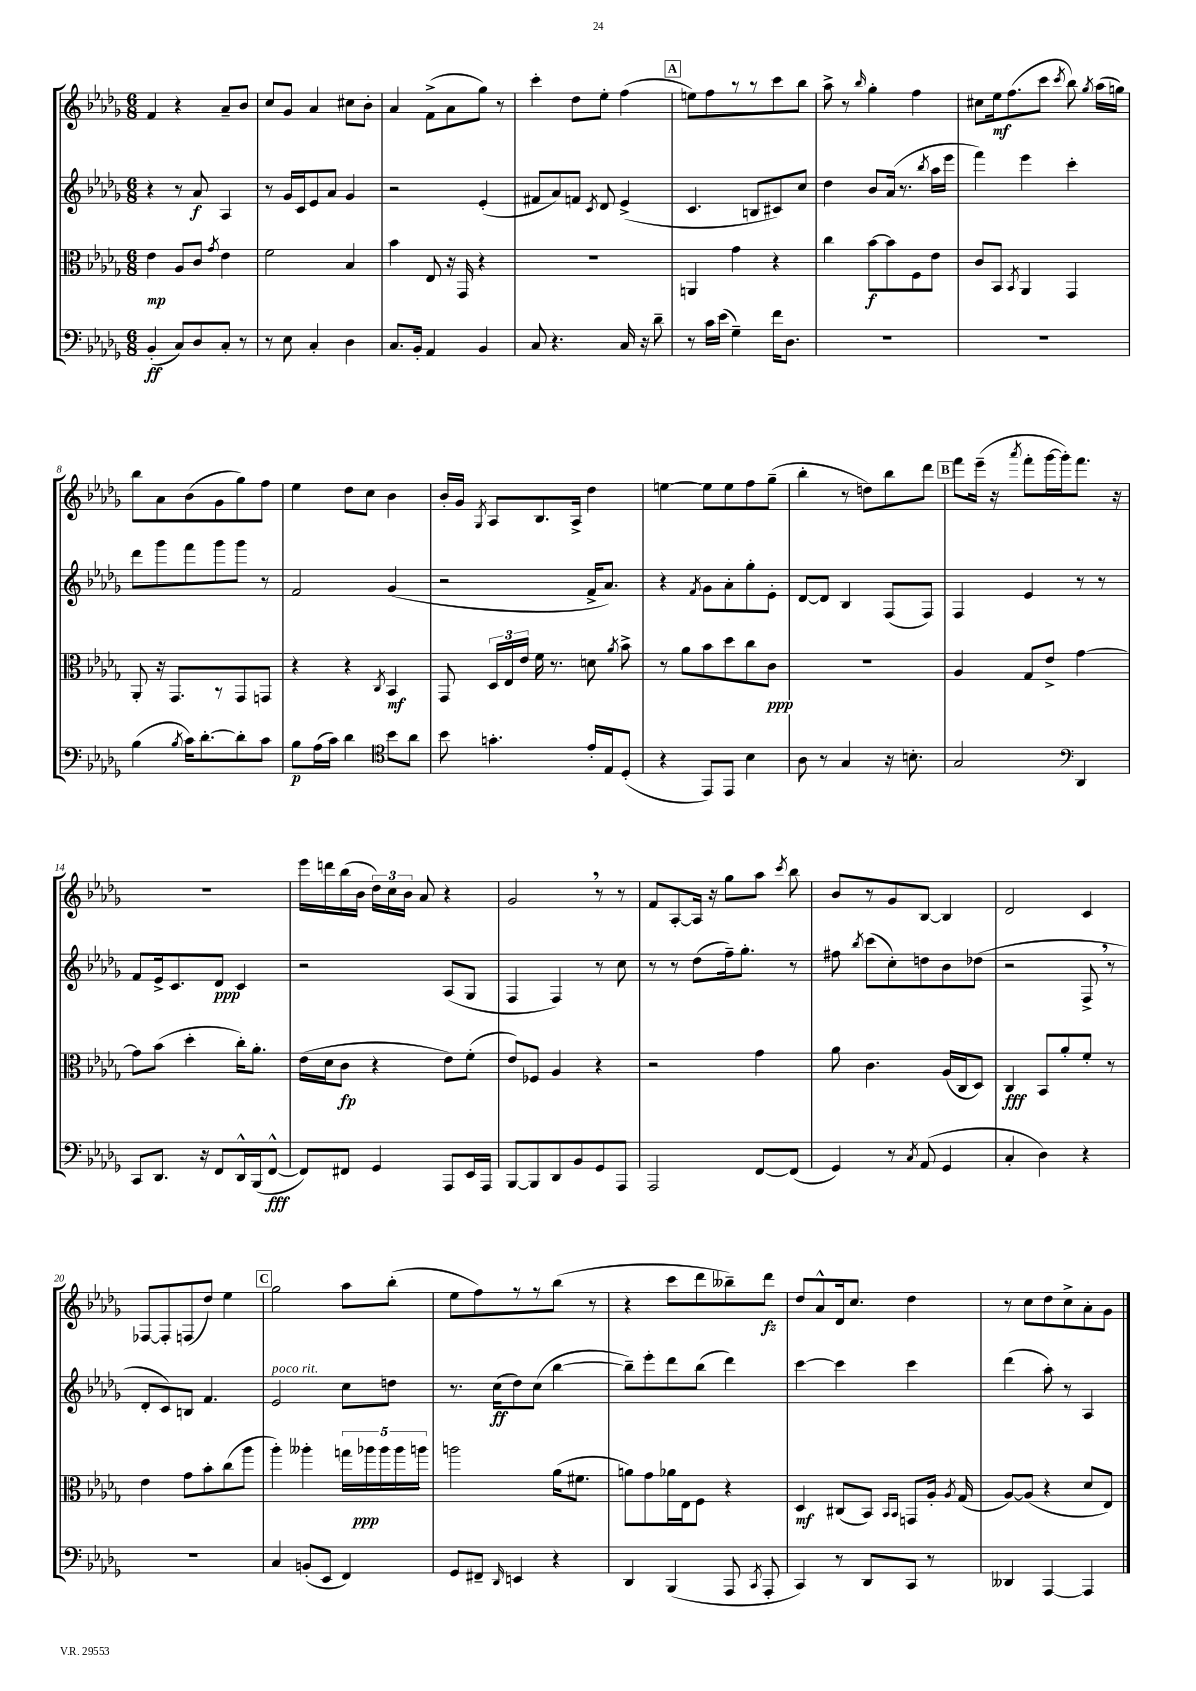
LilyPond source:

<<
\new StaffGroup <<
\new Staff = "s0" {
    \clef treble \key des \major \numericTimeSignature \time 6/8
    \autoBeamOff f'4 r4 aes'8[-- bes'8] |
    c''8[ ges'8] aes'4 cis''8[ bes'8]-. |
    aes'4 f'8[->( aes'8 ges''8]) r8 |
    c'''4-. des''8[ ees''8]-. f''4( |
    \mark \markup { \box "A" } e''8[) f''8 r8 r8 c'''8 bes''8] |
    aes''8-> r8 \grace { bes''16 } ges''4-. f''4 |
    cis''8[ ees''16\mf f''8.( c'''8] \acciaccatura { c'''8 } bes''8) \acciaccatura { ges''8 } aes''16[( g''16]) |
    bes''8[ aes'8 bes'8( ges'8 ges''8) f''8] |
    ees''4 des''8[ c''8] bes'4 |
    bes'16[-. ges'16] \acciaccatura { ges8 } aes8[ bes8. aes16]-> des''4 |
    e''4~ e''8[ e''8 f''8 ges''8]--( |
    bes''4-. r8 d''8[) bes''8 des'''8] |
    \mark \markup { \box "B" } f'''8[ ees'''16]--( r16 \acciaccatura { aes'''8 } f'''8[-. ges'''16~ ges'''16-.) f'''8.] r16 |
    R2. |
    ees'''16[ d'''16 bes''16( bes'16] \tuplet 3/2 { des''16[) c''16 bes'16] } aes'8 r4 |
    ges'2 \breathe r8 r8 |
    f'8[ aes8~-. aes16] r16 ges''8[ aes''8] \acciaccatura { c'''8 } bes''8 |
    bes'8[ r8 ges'8 bes8]~ bes4 |
    des'2 c'4 |
    fes8[~ fes8-. f8( des''8]) ees''4 |
    \mark \markup { \box "C" } ges''2 aes''8[ bes''8]-.( |
    ees''8[ f''8) r8 r8 bes''8]( r8 |
    r4 c'''8[ des'''8 beses''8--) des'''8]\fz |
    des''8[ aes'8-^ des'16 c''8.] des''4 |
    r8 c''8[ des''8 c''8-> aes'8-. ges'8] \bar "|." |
}
\new Staff = "s1" {
    \clef treble \key des \major \numericTimeSignature \time 6/8
    \autoBeamOff r4 r8 aes'8\f aes4 |
    r8 ges'16[ c'16 ees'8 aes'8] ges'4 |
    r2 ees'4-.( |
    fis'8[ aes'8) f'8] \acciaccatura { c'8 } des'8 ees'4->( |
    \mark \markup { \box "A" } c'4. b8[ cis'8) c''8] |
    des''4 bes'8[ aes'16]( r8. \acciaccatura { bes''8 } aes''16[ ees'''16] |
    f'''4) ees'''4 c'''4-. |
    des'''8[ ges'''8 f'''8 ges'''8 ges'''8] r8 |
    f'2 ges'4( |
    r2 f'16[-> aes'8.]) |
    r4 \acciaccatura { f'8 } ges'8[ aes'8-. ges''8-. ees'8]-. |
    des'8[~ des'8] bes4 f8[( f8]) |
    \mark \markup { \box "B" } f4 ees'4 r8 r8 |
    f'8[ ees'16-> c'8. des'8]\ppp c'4 |
    r2 aes8[( ges8] |
    f4 f4) r8 c''8 |
    r8 r8 des''8[( f''16--) ges''8.]-. r8 |
    fis''8 \acciaccatura { bes''8 } c'''8[( c''8-.) d''8 bes'8 des''8]( |
    r2 f8-> \breathe r8 |
    des'8[-. c'8) b8] f'4. |
    \mark \markup { \box "C" } ees'2^\markup { \italic "poco rit." } c''8[ d''8] |
    r8. c''16[\ff( des''8) c''8]( bes''4~ |
    bes''8[--) ees'''8-. des'''8 bes''8]( des'''4) |
    c'''4~ c'''4 c'''4 |
    des'''4( aes''8-.) r8 aes4 \bar "|." |
}
\new Staff = "s2" {
    \clef alto \key des \major \numericTimeSignature \time 6/8
    \autoBeamOff ees'4\mp aes8[ c'8] \acciaccatura { ges'8 } ees'4 |
    f'2 bes4 |
    bes'4 ees8 r16 ges,16 r4 |
    R2. |
    \mark \markup { \box "A" } a,4 ges'4 r4 |
    c''4 bes'8[~\f bes'8 f8 ees'8] |
    c'8[ bes,8] \acciaccatura { bes,8 } aes,4 ges,4 |
    aes,8-. r16 ges,8.[ r8 ges,8 g,8] |
    r4 r4 \acciaccatura { c8 } bes,4\mf |
    ges,8 \tuplet 3/2 { des16[ ees16 ees'16] } f'16 r8. d'8 \acciaccatura { aes'8 } bes'8-> |
    r8 aes'8[ bes'8 des''8 c''8 c'8]\ppp |
    R2. |
    \mark \markup { \box "B" } aes4 ges8[ ees'8]-> ges'4~ |
    ges'8[ bes'8]( des''4-. c''16[-.) aes'8.]-. |
    ees'16[( des'16 c'8]\fp r4 ees'8[) f'8]-.( |
    ees'8[) fes8] aes4 r4 |
    r2 ges'4 |
    aes'8 c'4. aes16[( c16 des8]) |
    c4\fff bes,8[ aes'8-. f'8]-. r8 |
    ees'4 ges'8[ bes'8-. c''8( aes''8] |
    \mark \markup { \box "C" } aes''4-.) aeses''4-. \tuplet 5/4 { g''16[ aes''16\ppp aes''16 aes''16 a''16] } |
    a''2 aes'16[( fis'8.] |
    a'8[) ges'8 aes'16 ees16 f8] r4 |
    des4\mf cis8[( bes,8]) \grace { bes,16[ bes,16] } g,8[ aes16]-. \acciaccatura { aes8 } ges16( |
    aes8[~) aes8]( r4 des'8[ ees8]) \bar "|." |
}
\new Staff = "s3" {
    \clef bass \key des \major \numericTimeSignature \time 6/8
    \autoBeamOff bes,4-.\ff( c8[) des8 c8]-. r8 |
    r8 ees8 c4-. des4 |
    c8.[ bes,16]-. aes,4 bes,4 |
    c8 r4. c16 r16 des'8-- |
    \mark \markup { \box "A" } r8 c'16[ ees'16]( ges4--) f'16[ des8.] |
    R2. |
    R2. |
    bes4( \acciaccatura { bes8 } c'16[) des'8.~-. des'8-. c'8] |
    bes8[\p aes16( c'16]) des'4 \clef tenor bes'8[ aes'8] |
    bes'8 g'4.-. ees'16[-. ees16 des8]-.( |
    r4 ees,8[) ees,8] bes4 |
    aes8 r8 ges4 r16 b8.-. |
    \mark \markup { \box "B" } ges2 \clef bass des,4 |
    c,8[ des,8.] r16 f,8[ des,16-^ bes,,16( f,8]~-^\fff |
    f,8[) fis,8] ges,4 aes,,8[ ees,16 aes,,16] |
    bes,,8[~ bes,,8 des,8 bes,8 ges,8 aes,,8] |
    aes,,2 f,8[~ f,8]( |
    ges,4) r8 \acciaccatura { c8 } aes,8( ges,4 |
    c4-. des4) r4 |
    R2. |
    \mark \markup { \box "C" } c4 b,8[-.( ees,8] f,4) |
    ges,8[ fis,8]-- \grace { des,16 } e,4 r4 |
    des,4 bes,,4( aes,,8 \acciaccatura { c,8 } aes,,8-. |
    c,4) r8 des,8[ c,8] r8 |
    deses,4 aes,,4~ aes,,4 \bar "|." |
}
>>
>>
